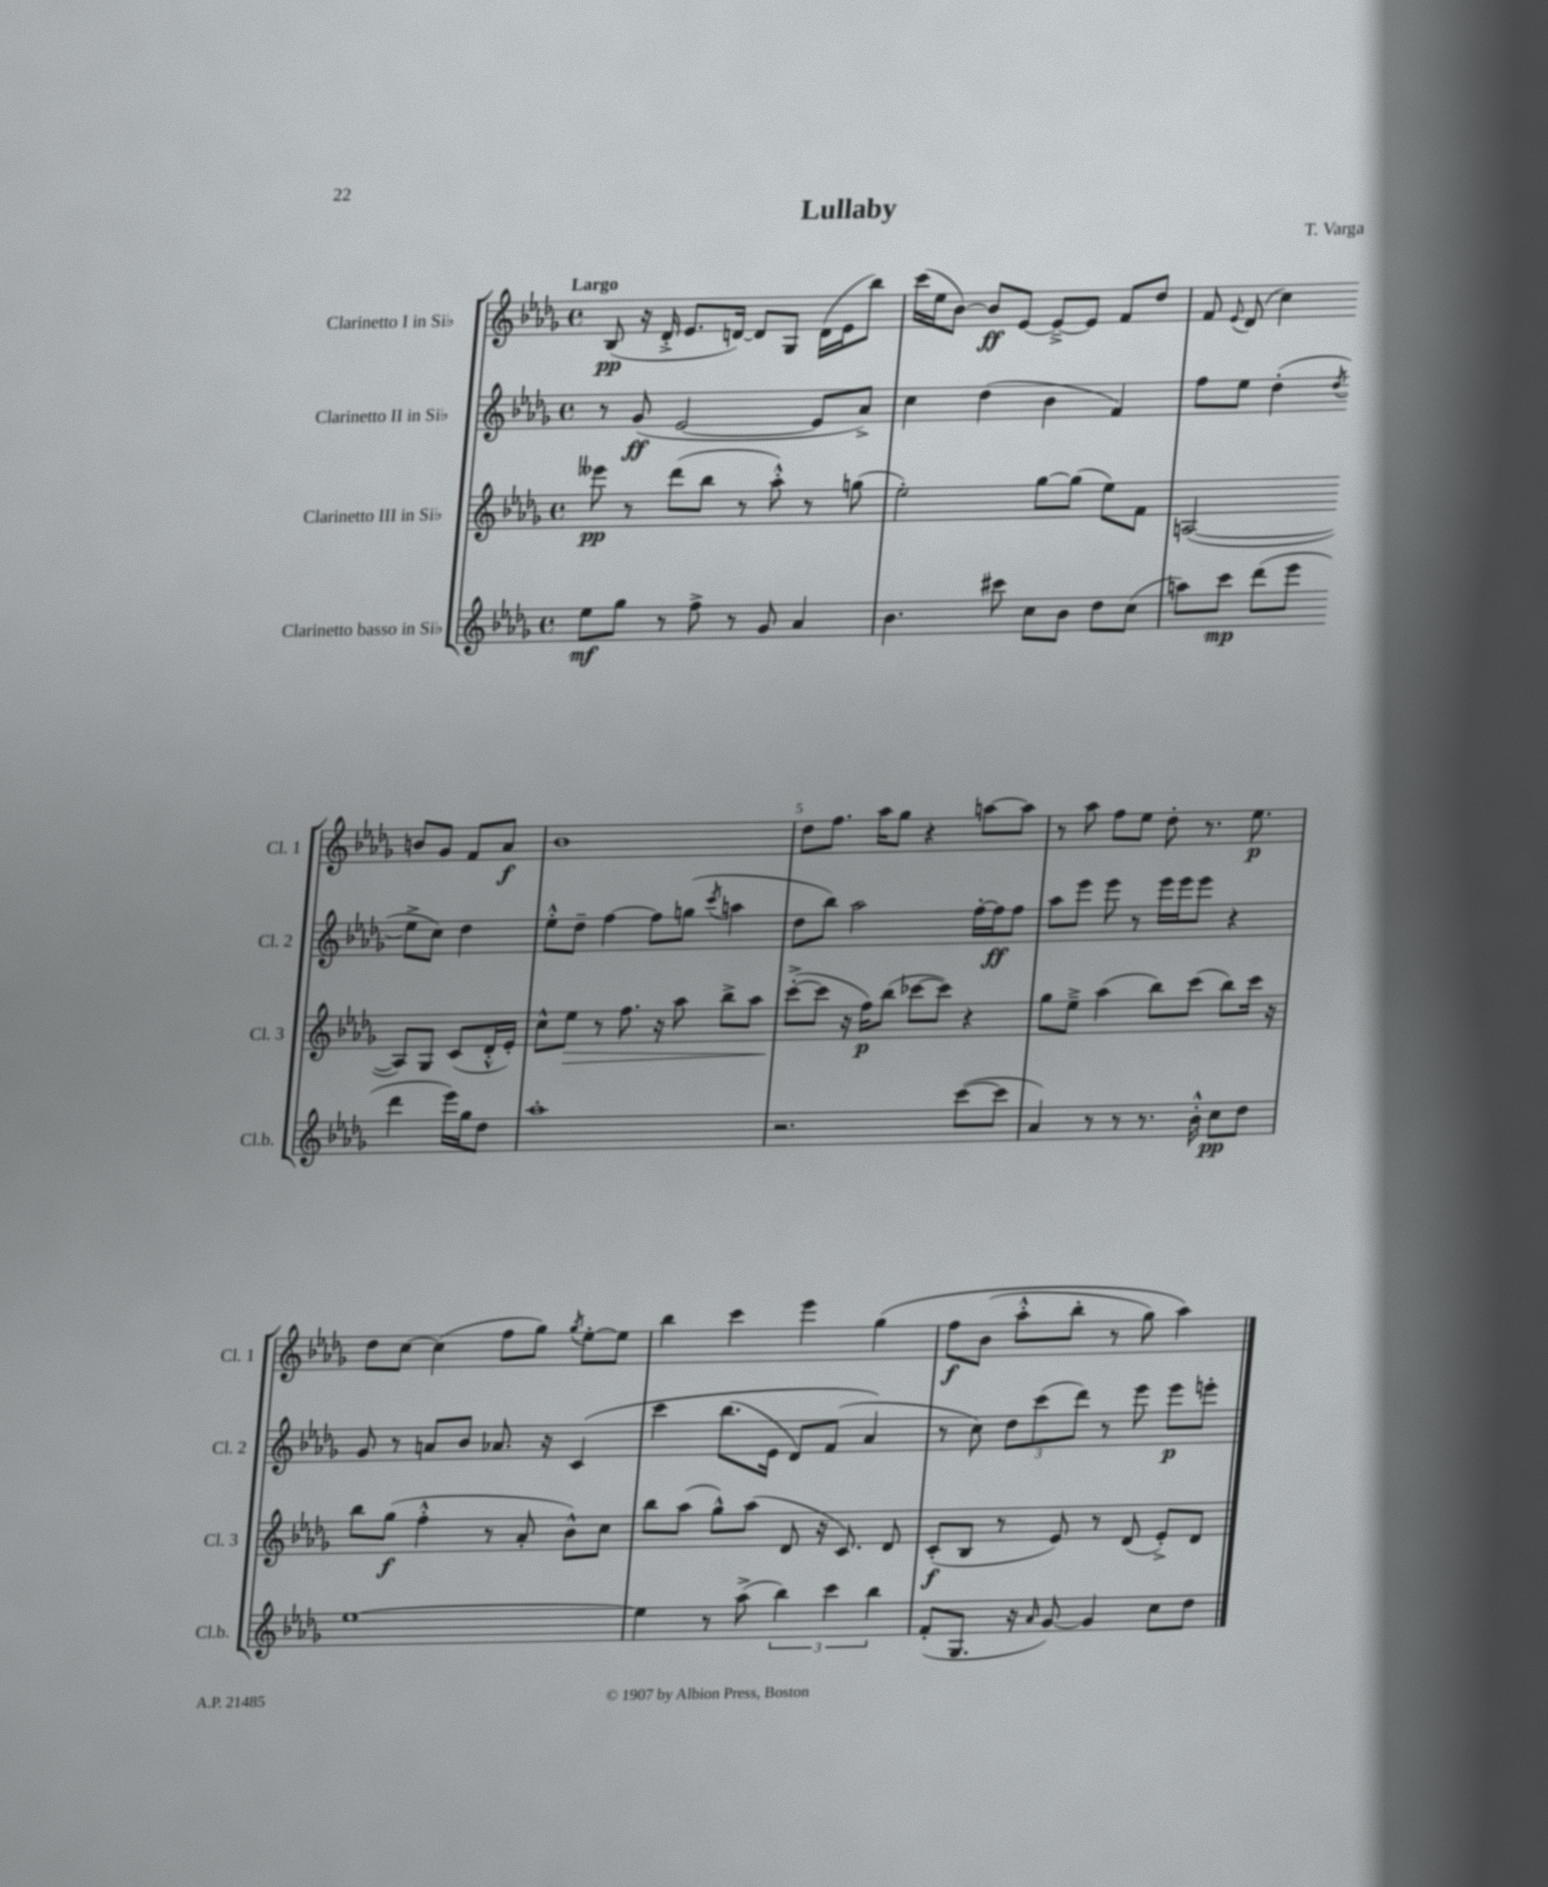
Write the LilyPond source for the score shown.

\header { title = "Lullaby" composer = "T. Varga" }
<<
\new StaffGroup <<
\new Staff = "s0" \with { instrumentName = "Clarinetto I in Sib" shortInstrumentName = "Cl. 1" } {
    \clef treble \key des \major \defaultTimeSignature \time 4/4 \tempo "Largo"
    \autoBeamOff bes8\pp( r16 des'16-.-> ees'8.[ d'16]~) d'8[ ges8] d'16[( ees'16 bes''8]) |
    c'''16[( ees''16 bes'8]~) bes'8[\ff ees'8]~ ees'8[~---> ees'8] f'8[ des''8] |
    f'8 \appoggiatura { ees'8 } des'8( c''4) b'8[ ges'8] f'8[ aes'8]\f |
    bes'1 |
    des''8[ f''8.] aes''16[ ges''8] r4 a''8[~ a''8] |
    r8 aes''8 f''8[ ees''8] des''8-. r8. ees''8.\p |
    des''8[ c''8]~ c''4( f''8[ ges''8]) \acciaccatura { ges''8 } ees''8[~-. ees''8] |
    bes''4 c'''4 ees'''4 ges''4\( |
    f''8[\f bes'8]( aes''8[-.-^ bes''8]-. r8 ges''8) aes''4\) \bar "|." |
}
\new Staff = "s1" \with { instrumentName = "Clarinetto II in Sib" shortInstrumentName = "Cl. 2" } {
    \clef treble \key des \major \defaultTimeSignature \time 4/4
    \autoBeamOff r8 ges'8\ff( ees'2~ ees'8[ aes'8]->) |
    c''4 des''4( bes'4 f'4) |
    f''8[ ees''8] des''4-.( \acciaccatura { des''8 } ees''8[-> c''8]) des''4 |
    ees''8[-.-^ des''8]-- f''4~ f''8[ g''8]( \acciaccatura { c'''8 } a''4 |
    des''8[ bes''8]) aes''2 f''16[~-. f''16\ff f''8] |
    aes''8[ ees'''8] ees'''8 r8 ees'''16[ ees'''16 ees'''8] r4 |
    ges'8 r8 a'8[ bes'8] aes'8. r16 c'4\( |
    c'''4 bes''8.[( ees'16] des'8[) f'8]( aes'4\) |
    r8 c''8) \tuplet 3/2 { des''8[ c'''8( des'''8]) } r8 ees'''8 ees'''8[\p e'''8]-. \bar "|." |
}
\new Staff = "s2" \with { instrumentName = "Clarinetto III in Sib" shortInstrumentName = "Cl. 3" } {
    \clef treble \key des \major \defaultTimeSignature \time 4/4
    \autoBeamOff eeses'''8\pp r8 des'''8[( bes''8] r8 aes''8-.-^) r8 g''8( |
    ees''2-.) ges''8[~ ges''8]( ees''8[) f'8] |
    a2~( a8[) ges8] c'8[( des'16-.-^ ees'16]-.) |
    c''8[-^ ees''8]\> r8 f''8. r16 aes''8 bes''8[-> aes''8] |
    c'''8[~-.->\!( c'''8] r16 f''16[\p) bes''8]( ces'''8[~ ces'''8]) r4 |
    ges''8[ ees''8]---> aes''4( bes''8[) c'''8]( bes''8[) c'''16] r16 |
    bes''8[ ges''8]\f( f''4-.-^ r8 aes'8-. bes'8[-^) c''8] |
    bes''8[ aes''8]( ges''8[-^) aes''8]( des'8 r16 c'8.) des'8 |
    c'8[-.\f( bes8] r8 ees'8) r8 des'8( ees'8[-.->) des'8] \bar "|." |
}
\new Staff = "s3" \with { instrumentName = "Clarinetto basso in Sib" shortInstrumentName = "Cl.b." } {
    \clef treble \key des \major \defaultTimeSignature \time 4/4
    \autoBeamOff ees''8[\mf ges''8] r8 f''8-> r8 ges'8 aes'4 |
    bes'4. cis'''8 c''8[ bes'8] des''8[ c''8]( |
    a''8[) c'''8]\mp des'''8[( ees'''8] des'''4 ees'''16[) ges''16 des''8] |
    aes''1-. |
    r2. c'''8[~( c'''8] |
    aes'4) r8 r8 r8. bes'16-.-^ c''8[\pp des''8] |
    ees''1~ |
    ees''4 r8 aes''8->( \tuplet 3/2 { bes''4) c'''4 bes''4 } |
    f'8[-.( ges8.] r16 \grace { aes'16 } ges'8~) ges'4 c''8[ des''8] \bar "|." |
}
>>
>>
\layout { \context { \Score \override BarNumber.break-visibility = ##(#f #t #t) barNumberVisibility = #(every-nth-bar-number-visible 5) } }
